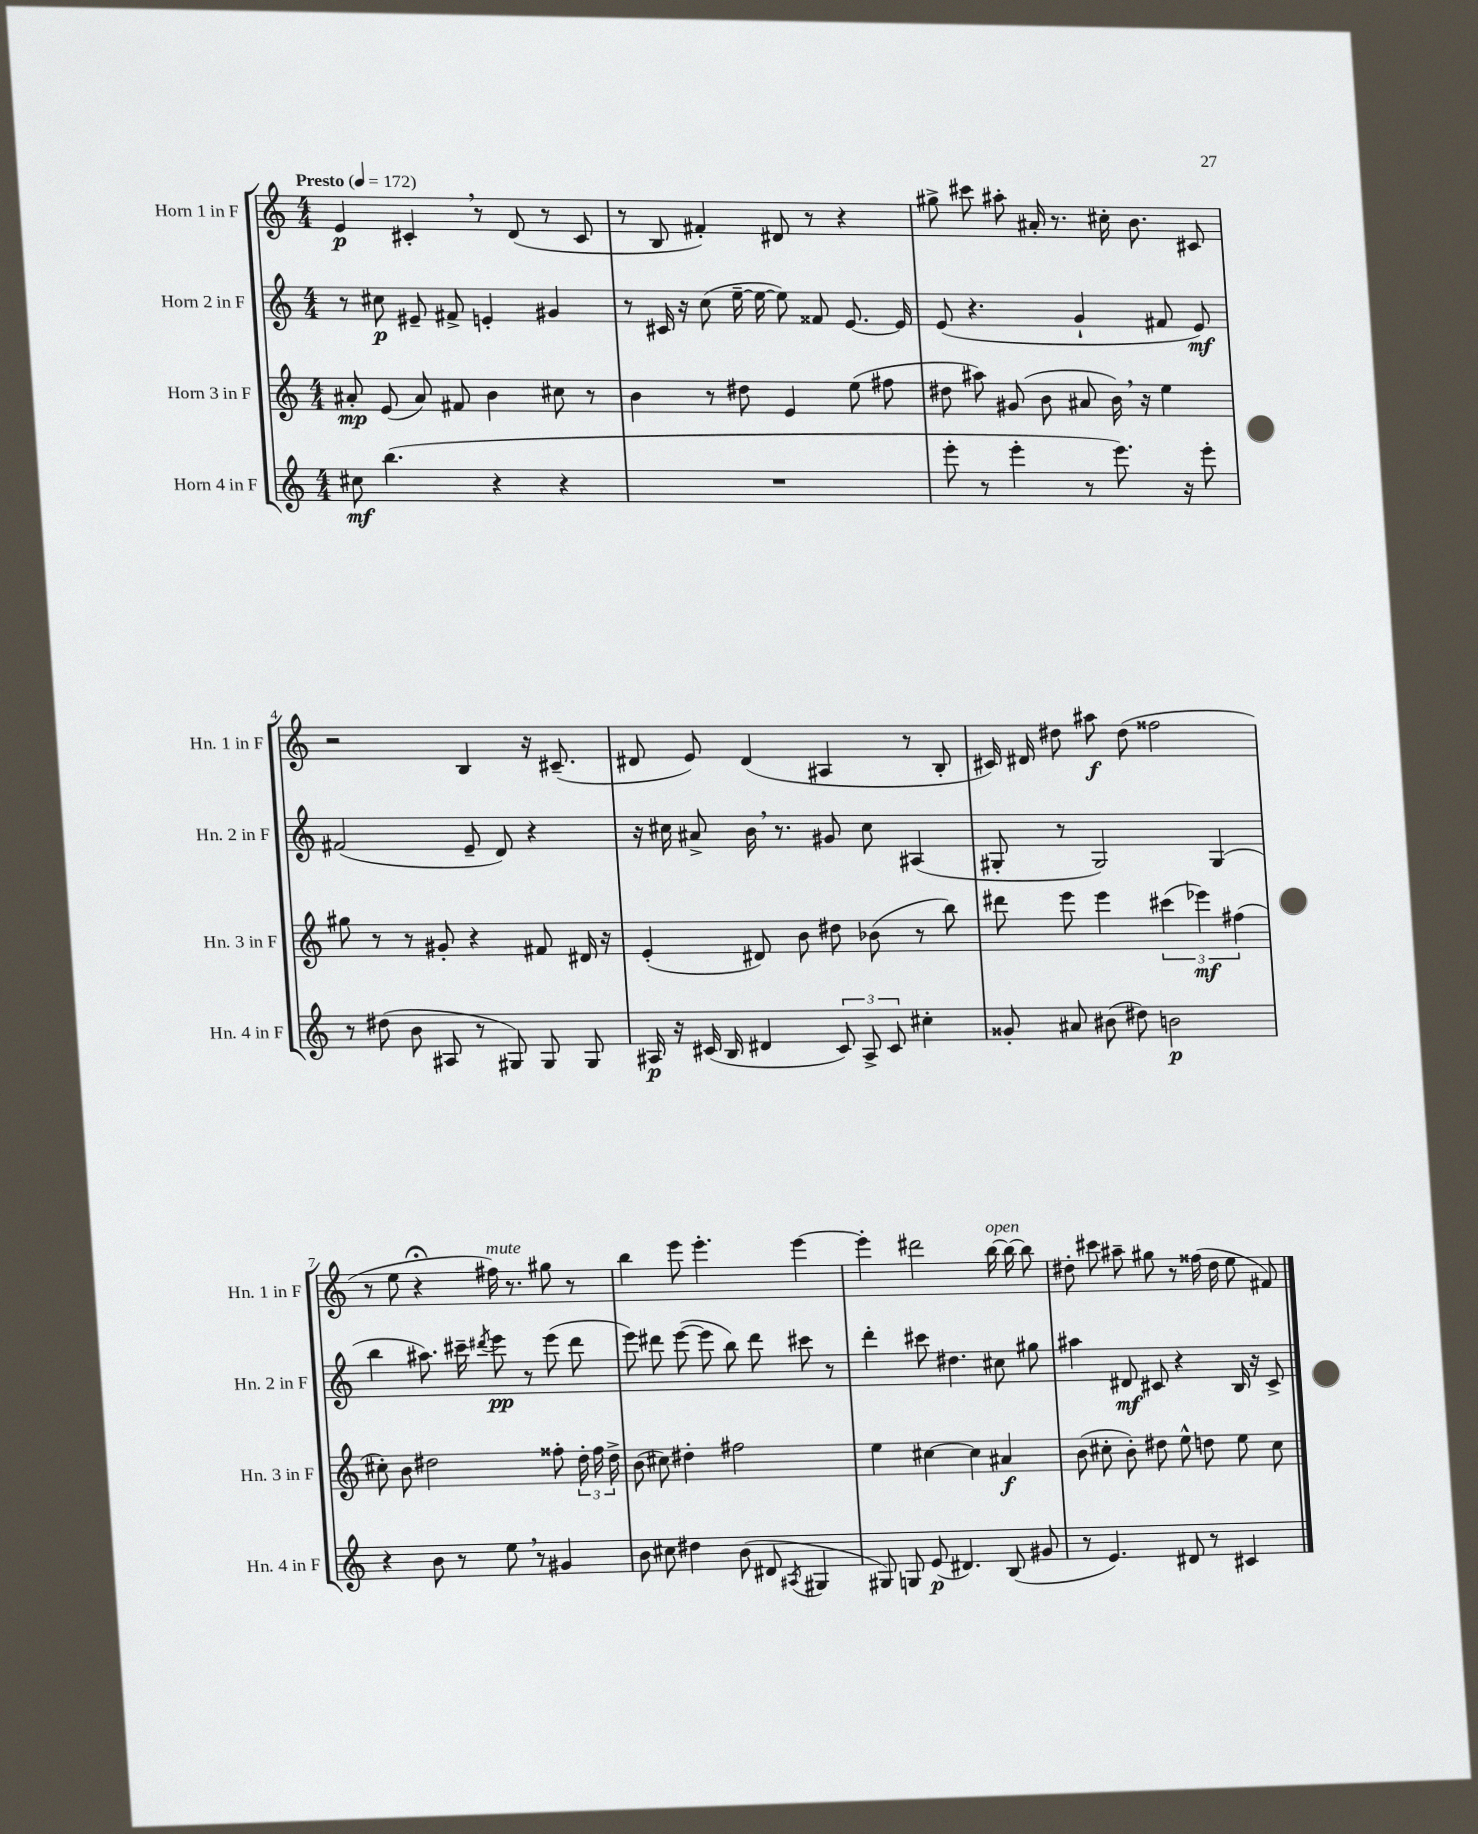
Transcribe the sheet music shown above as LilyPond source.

<<
\new StaffGroup <<
\new Staff = "s0" \with { instrumentName = "Horn 1 in F" shortInstrumentName = "Hn. 1 in F" } {
    \clef treble \key c \major \numericTimeSignature \time 4/4 \tempo "Presto" 4 = 172
    \autoBeamOff e'4\p cis'4-. \breathe r8 d'8( r8 cis'8 |
    r8 b8 fis'4-.) dis'8 r8 r4 |
    gis''8-> cis'''8 ais''8-. ais'16-. r8. cis''16-. b'8. cis'8 |
    r2 b4 r16 cis'8.--( |
    dis'8 e'8) dis'4( ais4 r8 b8-. |
    cis'16) dis'16 dis''8 ais''8\f dis''8( fisis''2 |
    r8 e''8 r4\fermata fis''16^\markup { \italic "mute" }) r8. gis''8 r8 |
    b''4 e'''8 e'''4.-. e'''4~ |
    e'''4-. dis'''2 b''16~^\markup { \italic "open" } b''16~ b''8 |
    dis''8-. cis'''8 ais''8-- gis''8 r8 fisis''16( dis''16 e''8 fis'8) \bar "|." |
}
\new Staff = "s1" \with { instrumentName = "Horn 2 in F" shortInstrumentName = "Hn. 2 in F" } {
    \clef treble \key c \major \numericTimeSignature \time 4/4
    \autoBeamOff r8 cis''8\p eis'8-- fis'8-> e'4-. gis'4 |
    r8 cis'16 r16 c''8( e''16~-- e''16~ e''8) fisis'8 e'8.~ e'16 |
    e'8( r4. g'4-! fis'8 e'8\mf) |
    fis'2( e'8-- d'8) r4 |
    r16 cis''16 ais'8-> b'16 \breathe r8. gis'8 cis''8 ais4( |
    gis8-. r8 gis2) gis4( |
    b''4 ais''8.) cis'''16-- \acciaccatura { dis'''8 } e'''8\pp r8 e'''8( dis'''8 |
    e'''8) dis'''8 e'''8~( e'''8 b''8) dis'''8 cis'''8 r8 |
    d'''4-. cis'''8 dis''4. cis''8 gis''8 |
    ais''4 dis'8\mf cis'8 r4 b16 r16 cis'8-> \bar "|." |
}
\new Staff = "s2" \with { instrumentName = "Horn 3 in F" shortInstrumentName = "Hn. 3 in F" } {
    \clef treble \key c \major \numericTimeSignature \time 4/4
    \autoBeamOff ais'8-.\mp e'8( ais'8) fis'8 b'4 cis''8 r8 |
    b'4 r8 dis''8 e'4 e''8( fis''8 |
    dis''8 ais''8) gis'8( b'8 ais'8 b'16) \breathe r16 e''4 |
    gis''8 r8 r8 gis'8-. r4 fis'8 dis'16 r16 |
    e'4-.( dis'8) b'8 dis''8 bes'8( r8 b''8) |
    dis'''8 e'''8 e'''4 \tuplet 3/2 { cis'''4( ees'''4\mf) fis''4( } |
    cis''8-.) b'8 dis''2 fisis''8-. \tuplet 3/2 { dis''16-. fisis''16 dis''16-> } |
    b'8( cis''8) dis''4-. fis''2 |
    e''4 cis''4~ cis''4 ais'4\f |
    b'8( cis''8-. b'8-.) dis''8 e''8-^ d''8 e''8 cis''8 \bar "|." |
}
\new Staff = "s3" \with { instrumentName = "Horn 4 in F" shortInstrumentName = "Hn. 4 in F" } {
    \clef treble \key c \major \numericTimeSignature \time 4/4
    \autoBeamOff cis''8\mf b''4.( r4 r4 |
    R1 |
    e'''8-. r8 e'''4-. r8 e'''8.) r16 e'''8-. |
    r8 dis''8( b'8 ais8 r8 gis8) gis8 gis8 |
    ais16\p r16 cis'16( b16 dis'4 \tuplet 3/2 { cis'8) ais8-> cis'8 } cis''4-. |
    gisis'8-. ais'8 bis'8( dis''8) b'2\p |
    r4 b'8 r8 e''8 \breathe r8 gis'4 |
    b'8 cis''8 dis''4 b'8( dis'8 \acciaccatura { ais8 } gis4 |
    gis8) g8 e'8\p( dis'4.) b8( gis'8 |
    r8 e'4.) dis'8 r8 cis'4 \bar "|." |
}
>>
>>
